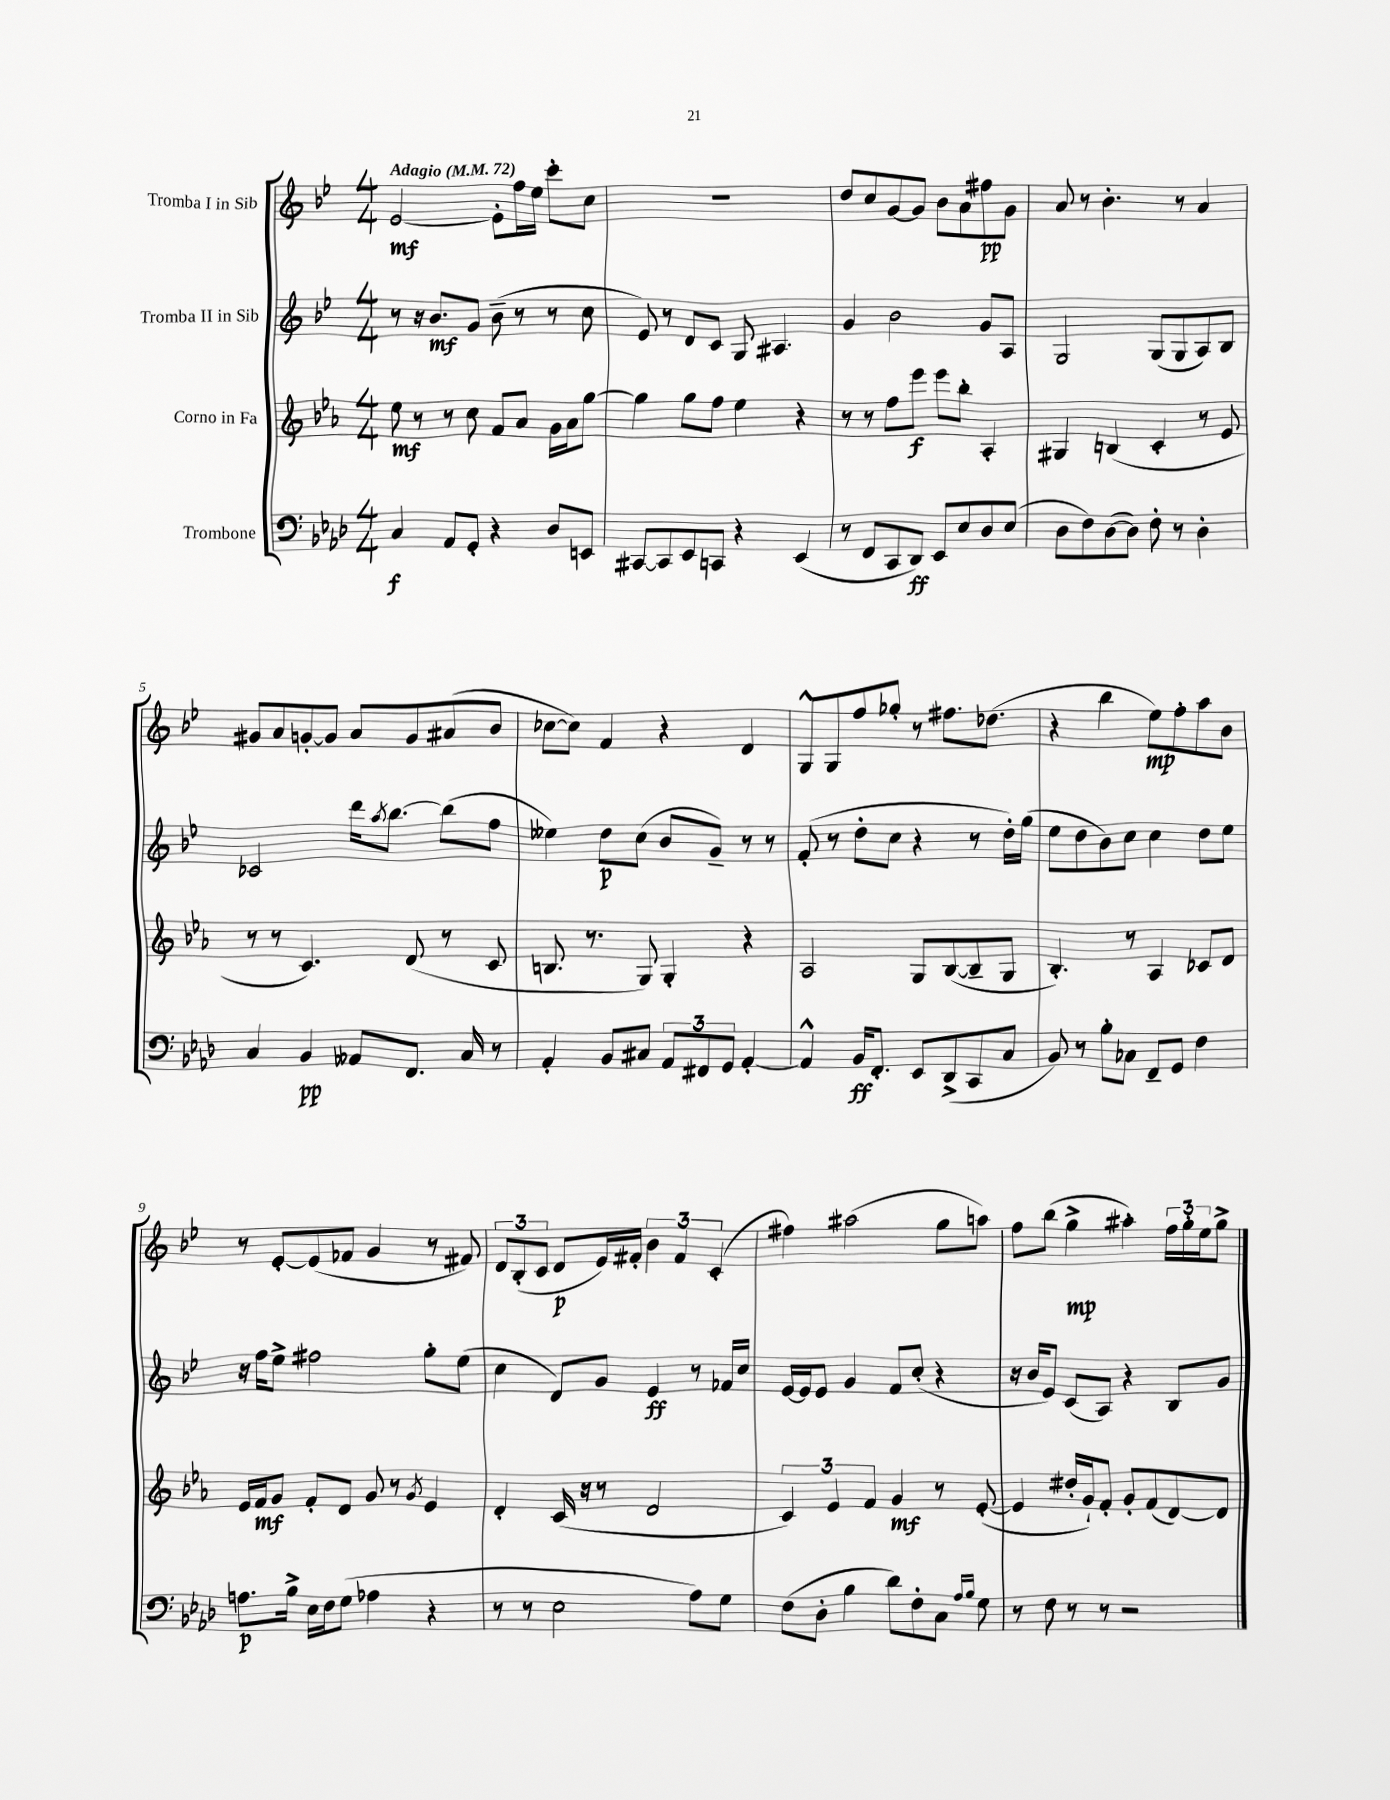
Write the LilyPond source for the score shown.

<<
\new StaffGroup <<
\new Staff = "s0" \with { instrumentName = "Tromba I in Sib" } {
    \clef treble \key bes \major \numericTimeSignature \time 4/4 \tempo "Adagio" 4 = 72
    ees'2~\mf ees'8-. f''16 ees''16 c'''8-. c''8 |
    r1 |
    d''8 c''8 g'8~ g'8 bes'8 a'8 fis''8\pp g'8 |
    a'8 r8 bes'4.-. r8 a'4 |
    gis'8 a'8 g'8~-. g'8 a'8 g'8 ais'8( bes'8 |
    ces''8~ ces''8) f'4 r4 d'4 |
    g8-^ g8 f''8 ges''8-. r8 fis''8. des''8.( |
    r4 bes''4 ees''8\mp) f''8-. a''8 bes'8 |
    r8 ees'8~-. ees'8( fes'8 g'4 r8 fis'8) |
    \tuplet 3/2 { d'8 bes8-.( c'8 } d'8\p ees'16) fis'16-. \tuplet 3/2 { bes'4 fis'4 c'4-.( } |
    fis''4) ais''2( g''8 a''8) |
    f''8 bes''8( g''4->\mp ais''4-.) \tuplet 3/2 { f''16 g''16-. ees''16 } g''8-> \bar "|." |
}
\new Staff = "s1" \with { instrumentName = "Tromba II in Sib" } {
    \clef treble \key bes \major \numericTimeSignature \time 4/4
    r8 r16 bes'8.\mf g'8 bes'8--( r8 r8 c''8 |
    ees'8) r8 d'8 c'8 g8 ais4. |
    g'4 bes'2 g'8 a8 |
    g2 g8( g8 a8) bes8 |
    ces'2 d'''16 \acciaccatura { a''8 } bes''8.~ bes''8( f''8 |
    eeses''4) d''8\p c''8( bes'8 g'8--) r8 r8 |
    f'8-.( r8 d''8-. c''8 r4 r8 d''16-.) g''16( |
    ees''8 d''8 bes'8) c''8 c''4 d''8 ees''8 |
    r16 f''16 ees''8-> fis''2 g''8-. ees''8( |
    c''4 d'8) g'8 ees'4\ff r8 fes'16 c''16 |
    ees'16~ ees'16 ees'8 g'4 f'8 c''8-.( r4 |
    r16 bes'16 ees'8) c'8( a8) r4 bes8 g'8 \bar "|." |
}
\new Staff = "s2" \with { instrumentName = "Corno in Fa" } {
    \clef treble \key ees \major \numericTimeSignature \time 4/4
    ees''8\mf r8 r8 c''8 f'8 aes'8 g'16 aes'16 g''8~ |
    g''4 g''8 f''8 ees''4 r4 |
    r8 r8 f''8 ees'''8\f ees'''8 bes''8-. aes4-. |
    gis4 b4( c'4-. r8 ees'8 |
    r8 r8 c'4.) d'8( r8 c'8 |
    b8. r8. g8) g4-. r4 |
    aes2 g8 bes8~( bes8-- g8 |
    bes4.-.) r8 aes4 ces'8 d'8 |
    ees'16 f'16\mf g'8 f'8-. d'8 g'8 r8 \acciaccatura { g'8 } ees'4 |
    d'4-. c'16( r16 r8 d'2 |
    \tuplet 3/2 { c'4) ees'4 f'4 } g'4\mf r8 ees'8~-.( |
    ees'4 dis''16-. g'16-!) f'8-. g'8-. f'8( d'8~) d'8 \bar "|." |
}
\new Staff = "s3" \with { instrumentName = "Trombone" } {
    \clef bass \key aes \major \numericTimeSignature \time 4/4
    c4\f aes,8 g,8-. r4 des8 e,8 |
    cis,8~ cis,8 ees,8 c,8 r4 ees,4( |
    r8 f,8 c,8 des,8\ff) ees,8 ees8 des8 ees8( |
    des8 f8) des8~( des8) f8-. r8 des4-. |
    c4 bes,4\pp aeses,8 f,8. c16 r8 |
    aes,4-. bes,8 cis8 \tuplet 3/2 { aes,8 fis,8 g,8 } aes,4~-. |
    aes,4-^ bes,16\ff f,8.-. ees,8 des,8->( c,8 c8 |
    bes,8) r8 bes8-. ces8 f,8-- g,8 f4 |
    a8.\p bes16-> ees16 f16 g8( aes4 r4 |
    r8 r8 ees2 aes8) g8 |
    f8( des8-. bes4 des'8) f8-. c8 \grace { aes16 bes16 } g8 |
    r8 f8 r8 r8 r2 \bar "|." |
}
>>
>>
